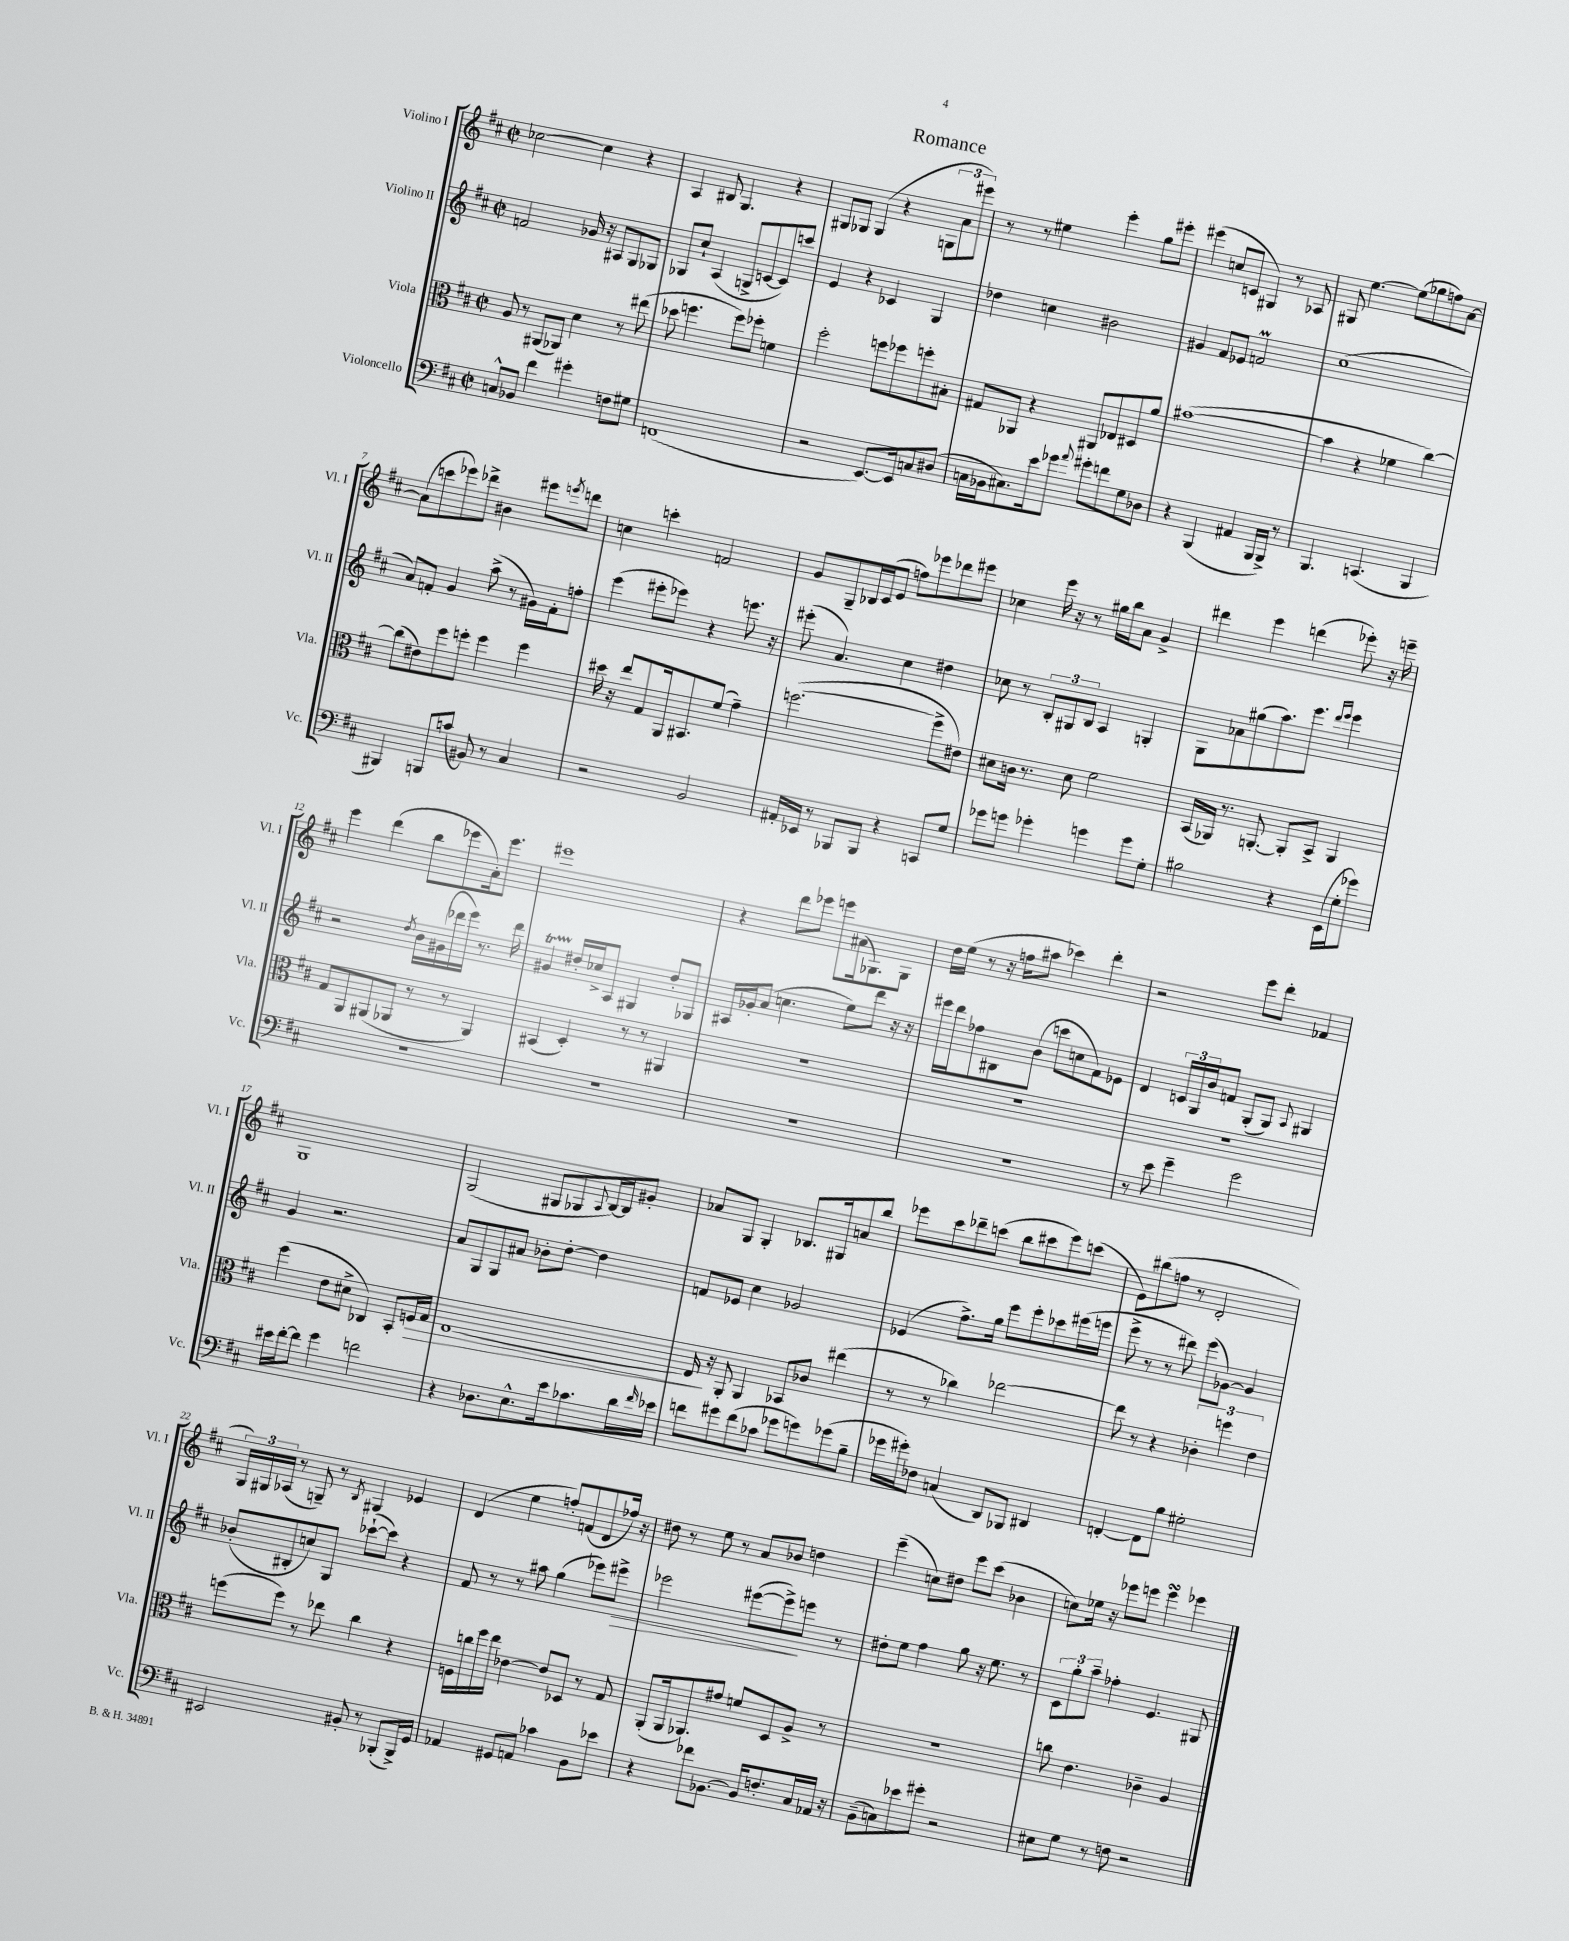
\header { title = "Romance" }
<<
\new StaffGroup <<
\new Staff = "s0" \with { instrumentName = "Violino I" shortInstrumentName = "Vl. I" } {
    \clef treble \key d \major \defaultTimeSignature \time 2/2
    ces''2~ ces''4 r4 |
    a4 bis8 g4. r4 |
    gis8 ges8 ges4( r4 \tuplet 3/2 { g8 a'8 eis'''8) } |
    r8 r8 eis''4 e'''4-. g''8 eis'''8-. |
    eis'''4( c''8 c'8 gis4) r8 aes8 |
    gis8 e''4.~ e''8( ges''8 f''8) a'8~ |
    a'8( c'''8 ees'''8) des'''8-> bis'4 eis'''8 \acciaccatura { e'''8 } d'''8 |
    c''4 c'''4-. f'2 |
    g'8 g8-- bes16 cis'16( e'8 f''8) ees'''8 des'''8 eis'''8 |
    ces''4 e'''16 r16 r8 gis''16 b''16 a'8 g'4-> |
    dis'''4 e'''4 d'''4( ees'''8-.) r16 e'''16-- |
    e'''4 d'''4( b''8 ees'''8 a'16-.) ees'''8. |
    eis'''1 |
    r4 d'''8 ees'''8 e'''8 ais'16( ges8.) ges8 |
    d''16 e''16( r8 r16 f''16 ais''8 ces'''4) d'''4-. |
    r2 e'''8 d'''8-. fes'4 |
    g1 |
    g2( gis8 ges8 \appoggiatura { a8 } b16~) b16 gis'8-. |
    aes'8 g8 g4-. bes8. gis16 a'8 b''8 |
    ees'''8 cis'''8 des'''8-- c'''8( b''8 cis'''8 ees'''8) c'''8( |
    e'8) bis''8( f''8 r8 d'2-. |
    \tuplet 3/2 { g16) gis16 aes16( } r8 g8--) r8 \acciaccatura { b8 } gis4 ees'4 |
    d'4( e''4 f''8-.) f'8( d'8 fes''16) r16 |
    dis''8 r8 e''8 r8 a'8 bes'8 d''4 |
    e'''4--( c''8) dis''8 e'''8 cis'''8( bes'4 |
    c''8) ees''16 r16 ees'''8 e'''8 e'''4\turn ees'''4 \bar "|." |
}
\new Staff = "s1" \with { instrumentName = "Violino II" shortInstrumentName = "Vl. II" } {
    \clef treble \key d \major \defaultTimeSignature \time 2/2
    f'2 ges'16 r16 ais8 g8 ges8 |
    ges8 cis''8-! a4( g8-> c'8~ c'8) c'''8 |
    e'4 r4 ces'4 g4 |
    des''4 c''4 bis'2 |
    gis'4 fis'8 ees'8 f'2\prall |
    cis''1( |
    a'8) f'8-. g'4 a''8->( r8 gis'16) f'16-. f''8-. |
    e'''4( eis'''8-. ees'''8) r4 e'''8. r16 |
    eis'''8-.( a'4.) cis''4 dis''4 |
    ces''8 r8 \tuplet 3/2 { b8-. gis8 b8 } a4 g4-. |
    g8 aes'8 gis''8( a''8.) e'''8. \grace { d'''16 e'''16 } e'''4 |
    r2 \acciaccatura { d''8 } b'16 gis'16( des'''16 e'''16) r8. des'''16 |
    gis'4\startTrillSpan dis''16-.\stopTrillSpan ces''16-> a8 gis4 dis''8-. ges8 |
    ais16 ges'16-. a'8( c''4. e''8) d'''8 r16 r16 |
    eis'''16 d'''16 fes''8 bis8 b'8( c'''8 c''8 fis'8) ees'8 |
    d'4 \tuplet 3/2 { c'16 g16 b'16 } f'8 g8-.( g8) \appoggiatura { a8 } gis4 |
    g'4 r2. |
    a'8 g8 g8 ais'8 bes'8-. d''8~-. d''4 |
    f'8 ees'8 cis''4 ges'2 |
    ees'4( fis''8.->) g''16 e'''8 e'''8-. ces'''8 eis'''16( e'''16 |
    e'''8-> r8 r8 dis'''8) e'''8( ges'8~) ges'4 |
    bes'8-.( bis8-. c''8) g8 ces'''8~-!( ces'''8) r4 |
    fis'8 r8 r8 ais''8 g''4( ees'''8) eis'''8->\> |
    ees'''2 eis'''8~( eis'''8->\!) e'''8 r8 |
    dis''8-. e''8 fis''4 g''8 r16 e''8. r8 |
    \tuplet 3/2 { cis'8 g''8-. a''8-- } fes''4-. e'4. gis8 \bar "|." |
}
\new Staff = "s2" \with { instrumentName = "Viola" shortInstrumentName = "Vla." } {
    \clef alto \key d \major \defaultTimeSignature \time 2/2
    a8 r8 ais,8( aes,8) d'4 r8 eis''8( |
    des''8 f''4. f''8) fes''8-. f'4 |
    fis''2-. f''8 fes''8 f''8-. bis8-. |
    gis8 aes,8 r4 ais,8 ees8 dis8 a'8 |
    bis'1~( |
    bis'4 r4 fes'4 cis''4~) |
    cis''8( eis'8) fis''8 f''8-. f''4 f''4 |
    dis''16 r16 e''8 g8 a,16 bis,8. fis'8( g'4--) |
    f''2.~( f''8-> eis'8) |
    dis'8 c'16 r8. dis'8 fis'2 |
    b,16( aes,16) r8. a,8.~-. a,8-. b,8-> a,4 |
    g8 a,8 ais,8( aes,8 r8 r8 aes,4) |
    bis,4( d4-.) r8 r8 ais,4 |
    R1 |
    R1 |
    R1 |
    fis''4( e'8 dis'8-> ces4) b,8-. f16\> g16 |
    e1~ |
    e16\! r16 a,8-. a,4 bes,8 ces'8 eis''4( |
    r8 r8 ces''4) ees''2~ |
    ees''8 r8 r4 \tuplet 3/2 { ces'4-. f''4 e'4 } |
    f''8( f''8) r8 ees''8 cis''4 r4 |
    f16 c''16 fis''16 e''16 ees'4~ ees'8 des8 r8 g8 |
    a,8-.( a,16 aes,8.) gis'8 f'8 d8 a8-> r8 |
    R1 |
    c''8 e'4. ces'4-- a4 \bar "|." |
}
\new Staff = "s3" \with { instrumentName = "Violoncello" shortInstrumentName = "Vc." } {
    \clef bass \key d \major \defaultTimeSignature \time 2/2
    c8-^ bes,8 fis'4 gis'4-. f8 gis8 |
    f,1( |
    r2 e,8.~) e,16 c8 dis8( |
    c16 bes,16 cis8.) e'16 ges'8 \appoggiatura { a'8 } gis'8-. f'8 g8 des8 |
    r4 b,,4( ais,4 b,,16 b,,16->) r8 |
    b,,4. c,4.( b,,4 |
    bis,,4) b,,8 c'8( bis,8) r8 cis4 |
    r2 b,2 |
    ais,16-. ees,16 r8 bes,,8 bes,,8 r4 c,8 g8 |
    ges'8 g'8 ges'4-. g'4 g'8 g8-. |
    bis2 r4 e,16( g16-. ges'8) |
    R1 |
    R1 |
    R1 |
    R1 |
    r8 e'8 g'4-- g'2 |
    eis'16 fis'16~-. fis'8 g'4 f'2 |
    r4 des8. e8.-^ e'16 ces'8. d'16 \grace { fis'16 } ees'16 |
    f'8 gis'8 f'8( ces'8 ges'8 g'8) ges'8( b8-- |
    ges'16 gis'16-.) fes8 c4( d,8) bes,,8 dis,4 |
    f,4~-. f,8 b8 gis2-. |
    eis,2 bis,8-. r8 bes,,8-.( bes,,16->) g,16 |
    aes,4 gis,8 a,8 ces'4 b,8 ees'8 |
    r4 fes'8 bes,8.~ bes,16 f8.-. cis16 aes,16 r16 |
    b,8--( c8) ees'8 gis'8-. r2 |
    eis8 g8 r8 f8 r2 \bar "|." |
}
>>
>>
